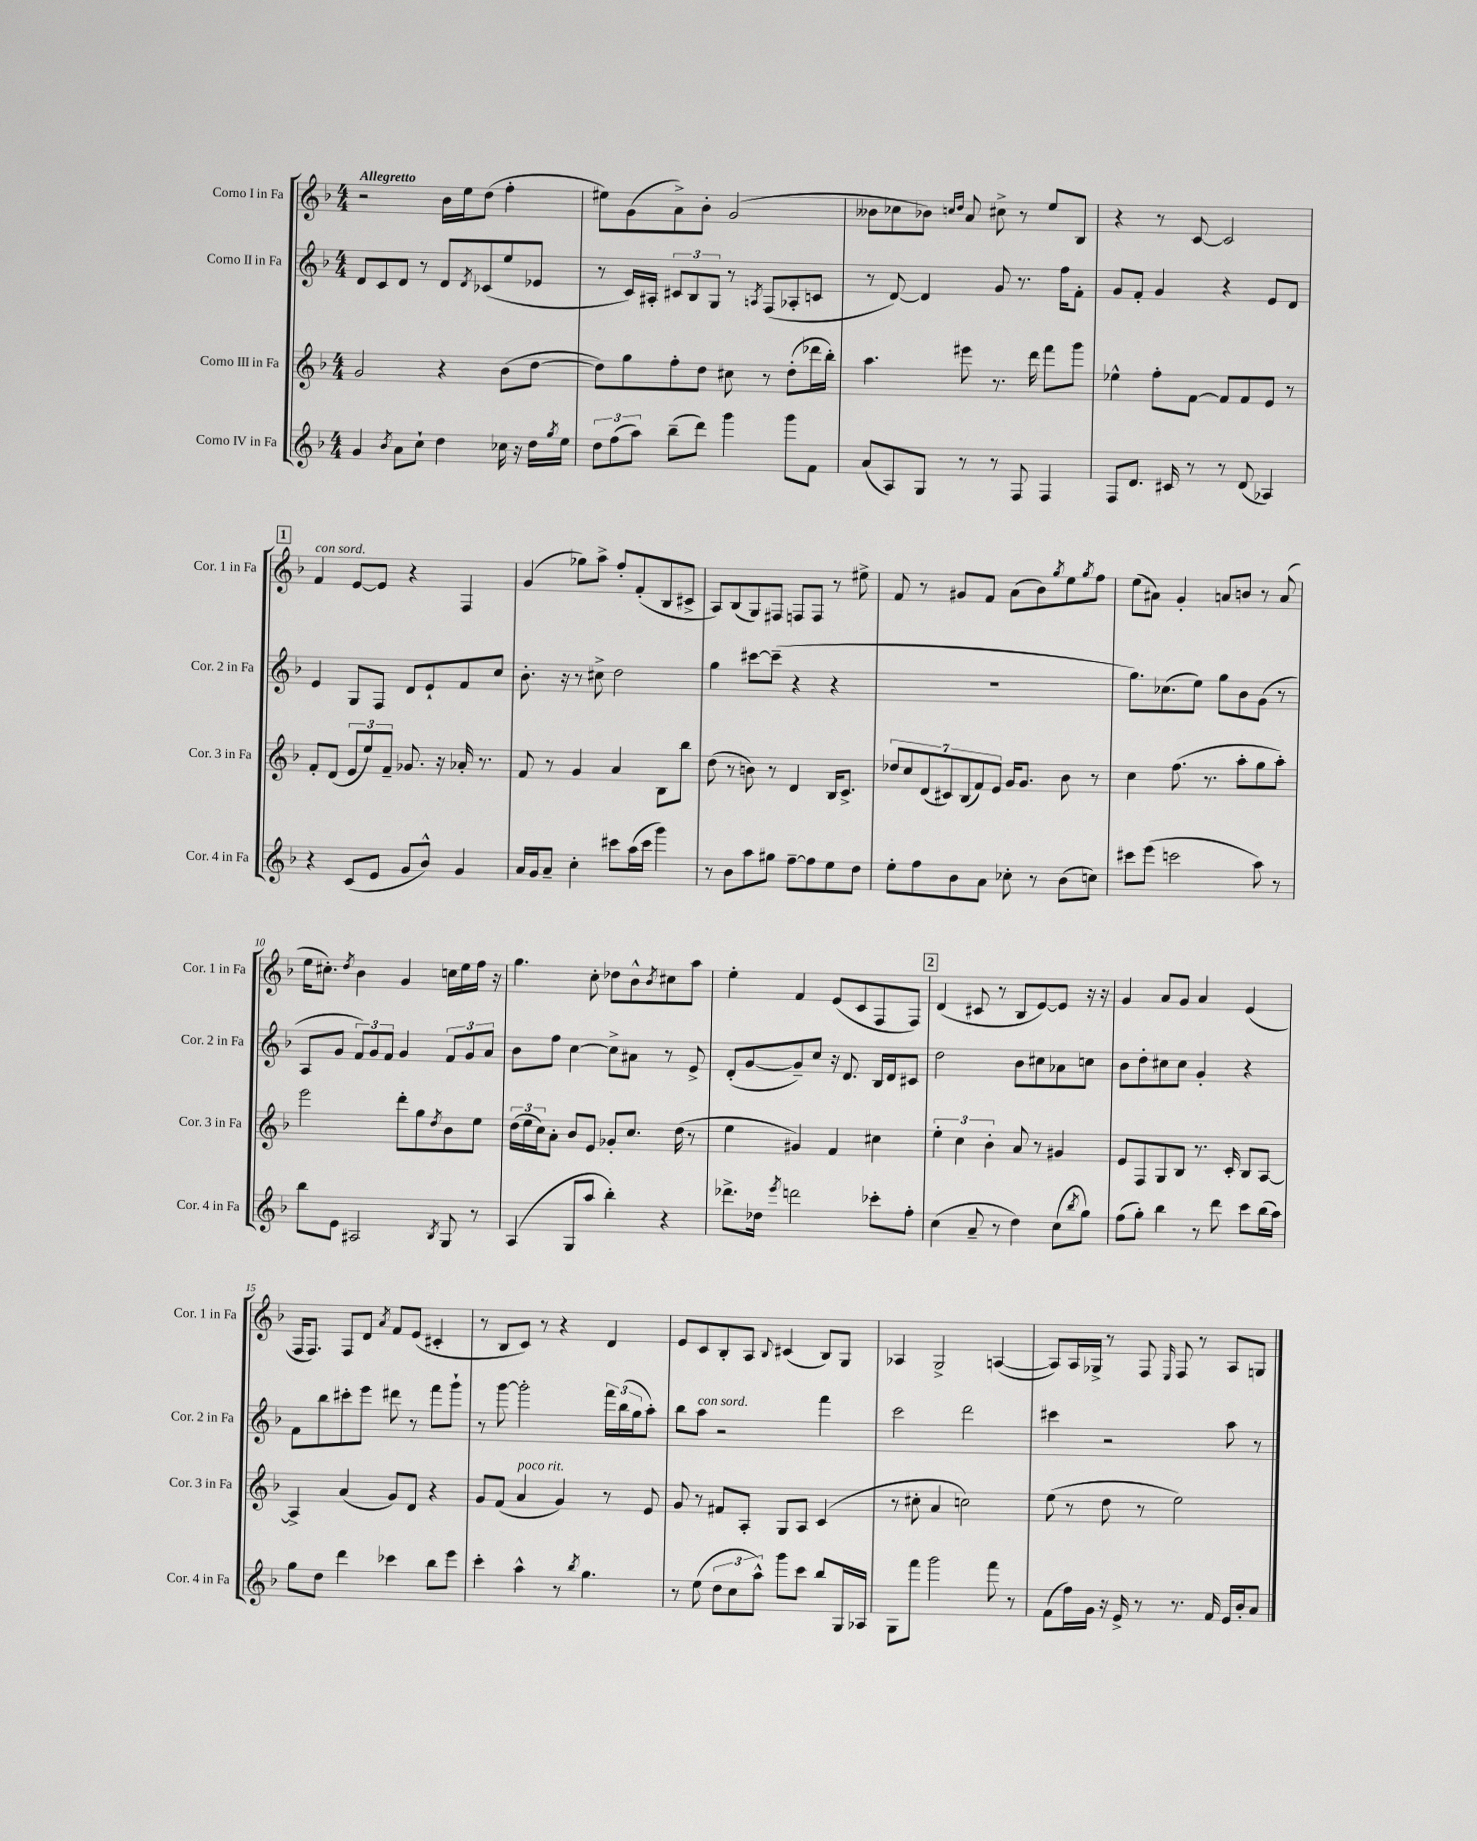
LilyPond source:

<<
\new StaffGroup <<
\new Staff = "s0" \with { instrumentName = "Corno I in Fa" shortInstrumentName = "Cor. 1 in Fa" } {
    \clef treble \key f \major \numericTimeSignature \time 4/4 \tempo "Allegretto"
    r2 bes'16 e''16 d''8( f''4-. |
    eis''8) g'8( a'8->) bes'8-. g'2( |
    beses'8 ces''8 bes'8) \grace { c''16 d''16 } a'8 cis''8-> r8 e''8 bes8 |
    r4 r8 c'8~ c'2 |
    \mark \markup { \box "1" } f'4^\markup { \italic "con sord." } e'8~ e'8 r4 f4 |
    g'4( ges''8) a''8-> f''8-. f'8-.( bes8 cis'8-> |
    a8) bes8( g8) fis8 f8 f8 r8 eis''8-> |
    f'8 r8 gis'8 f'8 a'8( bes'8) \acciaccatura { g''8 } e''8 \acciaccatura { g''8 } f''8 |
    e''8( ais'8) g'4-. a'8 b'8 r8 a'8( |
    e''16 cis''8.-.) \acciaccatura { d''8 } bes'4 g'4 c''16 e''16 f''16 r16 |
    g''4. c''8-. des''8 bes'8-^ \acciaccatura { bes'8 } cis''8 a''8 |
    e''4-. f'4 e'8( c'8 f8 f8) |
    \mark \markup { \box "2" } d'4( cis'8 r8 bes8 e'8~) e'8 r16 r16 |
    g'4 a'8 g'8 a'4 e'4( |
    f16 f8.) f8 d'8 \acciaccatura { a'8 } f'8 e'8( cis'4-. |
    r8 bes8 c'8) r8 r4 d'4 |
    e'8 c'8 bes8-. a8 \appoggiatura { bes8 } cis'4( bes8) g8 |
    aes4 g2-> a4~( |
    a8) a16 ges16-> r8 f8 \grace { e16 } f8 r8 a8 g8 \bar "|." |
}
\new Staff = "s1" \with { instrumentName = "Corno II in Fa" shortInstrumentName = "Cor. 2 in Fa" } {
    \clef treble \key f \major \numericTimeSignature \time 4/4
    d'8 c'8 d'8 r8 d'8 \acciaccatura { d'8 } ces'8( e''8 ees'8 |
    r8 c'16) ais16-. \tuplet 3/2 { cis'8 bes8 g8 } r8 \acciaccatura { a8 } f8( aes8-. c'8 |
    r8 d'8~) d'4 g'8 r8. f''16 f'8-. |
    g'8 f'8-. g'4 r4 e'8 d'8 |
    \mark \markup { \box "1" } e'4 g8 f8 d'8 e'8-! f'8 c''8 |
    bes'8.-. r16 r8 cis''8-> d''2 |
    g''4 cis'''8~ cis'''8--( r4 r4 |
    R1 |
    g''8.) ces''8.( e''8) g''8 bes'8 g'8( r8 |
    a8 g'8 \tuplet 3/2 { f'8) g'8 f'8 } g'4 \tuplet 3/2 { f'8 g'8 a'8 } |
    bes'8 f''8 c''4~ c''8-> ais'8 r8 e'8-> |
    d'8-.( g'8~ g'8--) c''8 r16 d'8. bes16 d'16 cis'8 |
    \mark \markup { \box "2" } d''2 bes'8 cis''8 aes'8 c''8 |
    bes'8 d''8-. cis''8 cis''8 g'4-. r4 |
    f'8 bes''8 cis'''8-. e'''8 dis'''8 r8 f'''8 g'''8-! |
    r8 g'''8~ g'''2-. \tuplet 3/2 { f'''16 bes''16( g''16 } a''8-.) |
    bes''8 a''8^\markup { \italic "con sord." } r2 f'''4 |
    c'''2 d'''2 |
    cis'''4 r2 a''8 r8 \bar "|." |
}
\new Staff = "s2" \with { instrumentName = "Corno III in Fa" shortInstrumentName = "Cor. 3 in Fa" } {
    \clef treble \key f \major \numericTimeSignature \time 4/4
    g'2 r4 bes'8( d''8~ |
    d''8) g''8 f''8-. d''8 cis''8 r8 d''8-.( des'''16 bes''16-.) |
    a''4. eis'''8 r8. d'''16 f'''8 g'''8 |
    ees''4-^ f''8-. f'8~ f'8 f'8 e'8 r8 |
    \mark \markup { \box "1" } f'8-. d'8( \tuplet 3/2 { e'8 e''8) f'8-- } ges'8. r16 aes'16-. r8. |
    f'8 r8 g'4 a'4 bes8 bes''8 |
    d''8( r8 b'8) r8 d'4 bes16 c'8.-> |
    \tuplet 7/4 { des''8 c''8 d'8( cis'8) bes8( f'8) e'8 } g'16 g'8. bes'8 r8 |
    c''4 f''8.( r8. a''8-. g''8 a''8-.) |
    e'''2 d'''8-. g''8 \acciaccatura { d''8 } bes'8 e''8 |
    \tuplet 3/2 { d''16( e''16 c''16) } a'8-. bes'8 e'8 ges'8-. c''8. d''16( r8 |
    e''4 gis'4) f'4 cis''4 |
    \mark \markup { \box "2" } \tuplet 3/2 { e''4-. c''4 bes'4-. } a'8 r8 gis'4 |
    e'8 f8 g8 bes8 r8. c'16-. bes8 a8~ |
    a4-> a'4( g'8) d'8 r4 |
    g'8 f'8( a'4^\markup { \italic "poco rit." } g'4) r8 e'8 |
    g'8 r8 fis'8 a8-. g8 a8 c'4( |
    r8 cis''8-. a'4 c''2) |
    e''8( r8 d''8 r8 e''2) \bar "|." |
}
\new Staff = "s3" \with { instrumentName = "Corno IV in Fa" shortInstrumentName = "Cor. 4 in Fa" } {
    \clef treble \key f \major \numericTimeSignature \time 4/4
    g'4 \acciaccatura { bes'8 } a'8 c''8-! d''4 ces''16 r16 d''16 \acciaccatura { g''8 } e''16 |
    \tuplet 3/2 { d''8 f''8( a''8) } bes''8--( d'''8) g'''4 g'''8 f'8 |
    a'8( a8) g8 r8 r8 f8 f4 |
    f8 d'8. cis'16 r8 r8 d'8( aes4) |
    \mark \markup { \box "1" } r4 c'8( e'8 g'8 bes'8-^) g'4 |
    a'16 g'16 a'8-- c''4-. cis'''8 a''16( cis'''16 g'''4) |
    r8 bes'8 a''8 gis''8 f''8~-- f''8 e''8 d''8 |
    e''8-. f''8 bes'8 a'8 ces''8-. r8 bes'8( c''8) |
    cis'''8 e'''8( c'''2 a''8) r8 |
    bes''8 e'8 ais2 \acciaccatura { bes8 } g8 r8 |
    a4( g8 a''8 bes''4-.) r4 |
    des'''8.-> des''16 \acciaccatura { e'''8 } d'''2 ces'''8-. f''8-. |
    \mark \markup { \box "2" } c''4( a'8-- r8 d''4) c''8( \acciaccatura { bes''8 } g''8) |
    f''8( g''8-.) bes''4 r8 d'''8 c'''8 bes''16( a''16) |
    g''8 d''8 d'''4 ces'''4 bes''8 e'''8 |
    c'''4-. a''4-^ r8 \acciaccatura { bes''8 } g''4. |
    r8 e''8( \tuplet 3/2 { d''8 c''8 a''8-^) } g'''8 c'''8 bes''8 g16 aes16 |
    g8 f'''8 g'''2 f'''8 r8 |
    f'8( f''16) g'16 r16 e'16-> r8 r8. f'16 e'16 bes'16-. a'8 \bar "|." |
}
>>
>>
